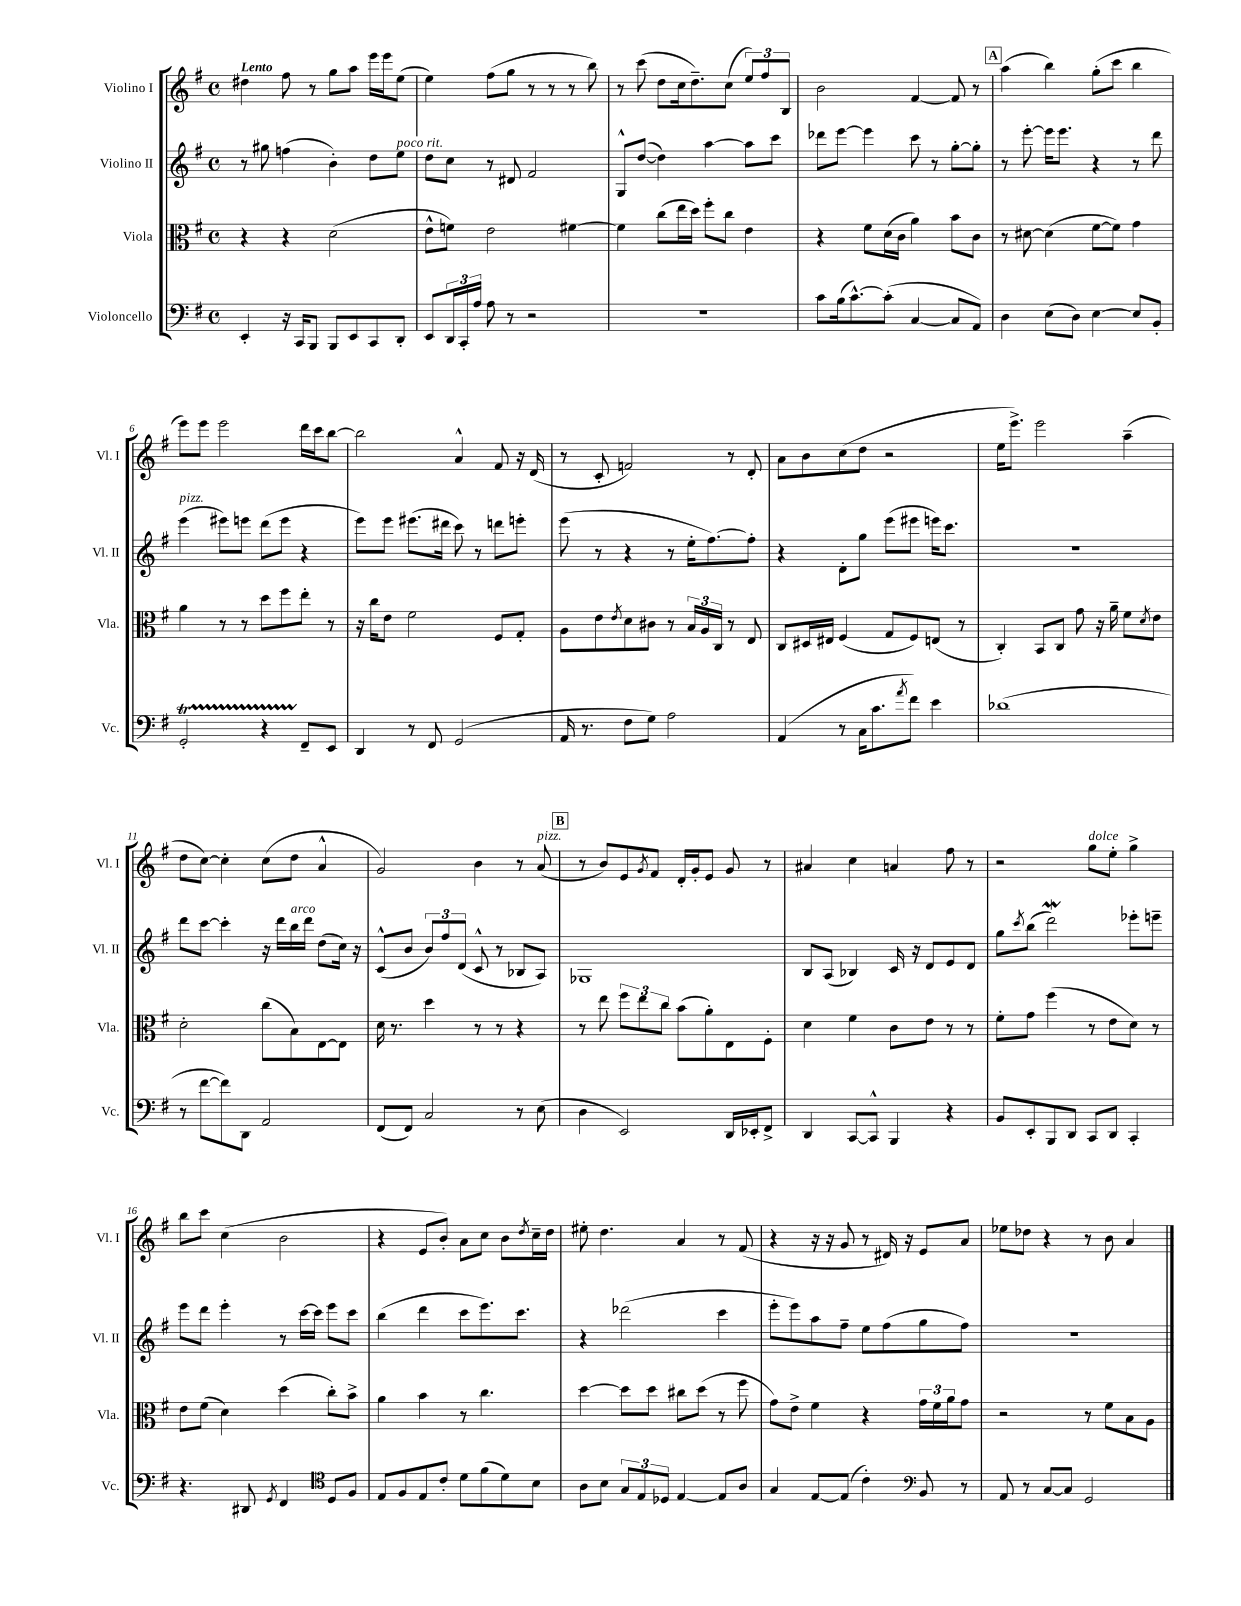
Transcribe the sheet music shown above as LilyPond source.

<<
\new StaffGroup <<
\new Staff = "s0" \with { instrumentName = "Violino I" shortInstrumentName = "Vl. I" } {
    \clef treble \key g \major \defaultTimeSignature \time 4/4 \tempo "Lento"
    dis''4 fis''8 r8 g''8 a''8 e'''16 e'''16 e''8( |
    e''4) fis''8( g''8 r8 r8 r8 b''8) |
    r8 c'''8( d''8 c''16 d''8.--) c''8( \tuplet 3/2 { e''8) fis''8 b8 } |
    b'2 fis'4~ fis'8 r8 |
    \mark \markup { \box "A" } a''4( b''4) g''8-.( c'''8 b''4 |
    e'''8) e'''8 e'''2 d'''16 c'''16 b''8~ |
    b''2 a'4-^ fis'8 r16 d'16( |
    r8 c'8-. f'2) r8 d'8-. |
    a'8 b'8 c''8( d''8 r2 |
    e''16 e'''8.->) e'''2 a''4--( |
    d''8 c''8~) c''4-. c''8( d''8 a'4-^ |
    g'2) b'4 r8 a'8^\markup { \italic "pizz." }( |
    \mark \markup { \box "B" } r8 b'8) e'8 \acciaccatura { g'8 } fis'8 d'16-. g'16-. e'8 g'8 r8 |
    ais'4 c''4 a'4 fis''8 r8 |
    r2 g''8^\markup { \italic "dolce" } e''8-. g''4-> |
    b''8 c'''8 c''4( b'2 |
    r4 e'8 b'8-.) a'8 c''8 b'8 \acciaccatura { d''8 } c''16-- d''16 |
    eis''8-. d''4. a'4 r8 fis'8( |
    r4 r16 r16 g'8 r8 dis'16) r16 e'8 a'8 |
    ees''8 des''8 r4 r8 b'8 a'4 \bar "|." |
}
\new Staff = "s1" \with { instrumentName = "Violino II" shortInstrumentName = "Vl. II" } {
    \clef treble \key g \major \defaultTimeSignature \time 4/4
    r8 gis''8 f''4( b'4-.) d''8 e''8^\markup { \italic "poco rit." } |
    d''8 c''8 r8 dis'8 fis'2 |
    g8-^ d''8~( d''4) a''4~ a''8 c'''8 |
    des'''8 e'''8~ e'''4 c'''8 r8 g''8~-. g''8-. |
    \mark \markup { \box "A" } r8 e'''8~-. e'''16 e'''8. r4 r8 d'''8 |
    e'''4^\markup { \italic "pizz." }( eis'''8) e'''8 d'''8( e'''8 r4 |
    e'''8) e'''8 eis'''8.( dis'''16 c'''8) r8 d'''8 e'''8-. |
    e'''8( r8 r4 r8 e''16-. fis''8.~) fis''8-. |
    r4 d'8-. g''8 e'''8( eis'''8 e'''16) c'''8. |
    R1 |
    d'''8 c'''8~ c'''4-. r16 d'''16 b''16^\markup { \italic "arco" } d'''16 d''8( c''16) r16 |
    c'8-^( b'8 \tuplet 3/2 { b'8) fis''8 d'8( } c'8-^ r8 bes8 a8) |
    \mark \markup { \box "B" } ges1 |
    b8 a8( bes4) c'16 r16 d'8 e'8 d'8 |
    g''8 \acciaccatura { c'''8 } b''8( d'''2\mordent) ees'''8-. e'''8-- |
    e'''8 d'''8 e'''4-. r8 c'''16~ c'''16 e'''8 c'''8 |
    b''4( d'''4 c'''8 e'''8.) c'''8. |
    r4 des'''2( c'''4 |
    e'''8-. e'''8) a''8 fis''8-- e''8 fis''8( g''8 fis''8) |
    R1 \bar "|." |
}
\new Staff = "s2" \with { instrumentName = "Viola" shortInstrumentName = "Vla." } {
    \clef alto \key g \major \defaultTimeSignature \time 4/4
    r4 r4 d'2( |
    e'8-^ f'8) e'2 fis'4~ |
    fis'4 c''8( e''16 d''16) fis''8-. c''8 e'4 |
    r4 fis'8 d'16( c'16 a'4) b'8 c'8 |
    \mark \markup { \box "A" } r8 dis'8~ dis'4( fis'8~ fis'8) g'4 |
    a'4 r8 r8 d''8 fis''8 e''8-. r8 |
    r16 c''16 e'8 fis'2 fis8 g8-. |
    a8 e'8 \acciaccatura { e'8 } d'8 cis'8 r8 \tuplet 3/2 { b16 a16 c16 } r8 e8 |
    c8 dis16 eis16 fis4( g8 fis8) e8( r8 |
    c4-.) b,8 c8 g'8 r16 a'16-- fis'8 \acciaccatura { d'8 } e'8 |
    d'2-. c''8( b8) e8~ e8 |
    d'16 r8. d''4 r8 r8 r4 |
    \mark \markup { \box "B" } r8 e''8 \tuplet 3/2 { fis''8 e''8 c''8 } b'8( a'8-.) e8 fis8-. |
    d'4 fis'4 c'8 e'8 r8 r8 |
    fis'8-. g'8 fis''4( r8 e'8 d'8) r8 |
    e'8 fis'8( d'4) d''4( c''8-.) b'8-> |
    a'4 b'4 r8 c''4. |
    d''4~ d''8 d''8 cis''8 d''8( r8 fis''8 |
    g'8) e'8-> fis'4 r4 \tuplet 3/2 { g'16 fis'16 a'16 } g'8 |
    r2 r8 fis'8 b8 a8 \bar "|." |
}
\new Staff = "s3" \with { instrumentName = "Violoncello" shortInstrumentName = "Vc." } {
    \clef bass \key g \major \defaultTimeSignature \time 4/4
    e,4-. r16 c,16 b,,8 b,,8 e,8 c,8 d,8-. |
    e,8 \tuplet 3/2 { d,16 c,16-. a16 } a8 r8 r2 |
    R1 |
    c'8 b16( c'8.~-^) c'8-.( c4~ c8 a,8) |
    \mark \markup { \box "A" } d4 e8( d8) e4~ e8 b,8-. |
    g,2-.\startTrillSpan r4 fis,8--\stopTrillSpan e,8 |
    d,4 r8 fis,8 g,2( |
    a,16 r8. fis8 g8) a2 |
    a,4( r8 c16 c'8. \acciaccatura { a'8 } fis'8) e'4 |
    des'1( |
    r8 fis'8~ fis'8) d,8 a,2 |
    fis,8( fis,8) c2 r8 e8( |
    \mark \markup { \box "B" } d4 e,2) d,16 ees,16-. fis,8-> |
    d,4 c,8~ c,8-^ b,,4 r4 |
    b,8 e,8-. b,,8 d,8 c,8 d,8 c,4-. |
    r4. dis,8 \acciaccatura { g,8 } fis,4 \clef tenor d8 fis8 |
    e8 fis8 e8 c'8-. d'8 fis'8( d'8) b8 |
    a8 b8 \tuplet 3/2 { g8 e8 des8 } e4~ e8 a8 |
    g4 e8~ e8( c'4-.) \clef bass b,8 r8 |
    a,8 r8 c8~ c8 g,2 \bar "|." |
}
>>
>>
